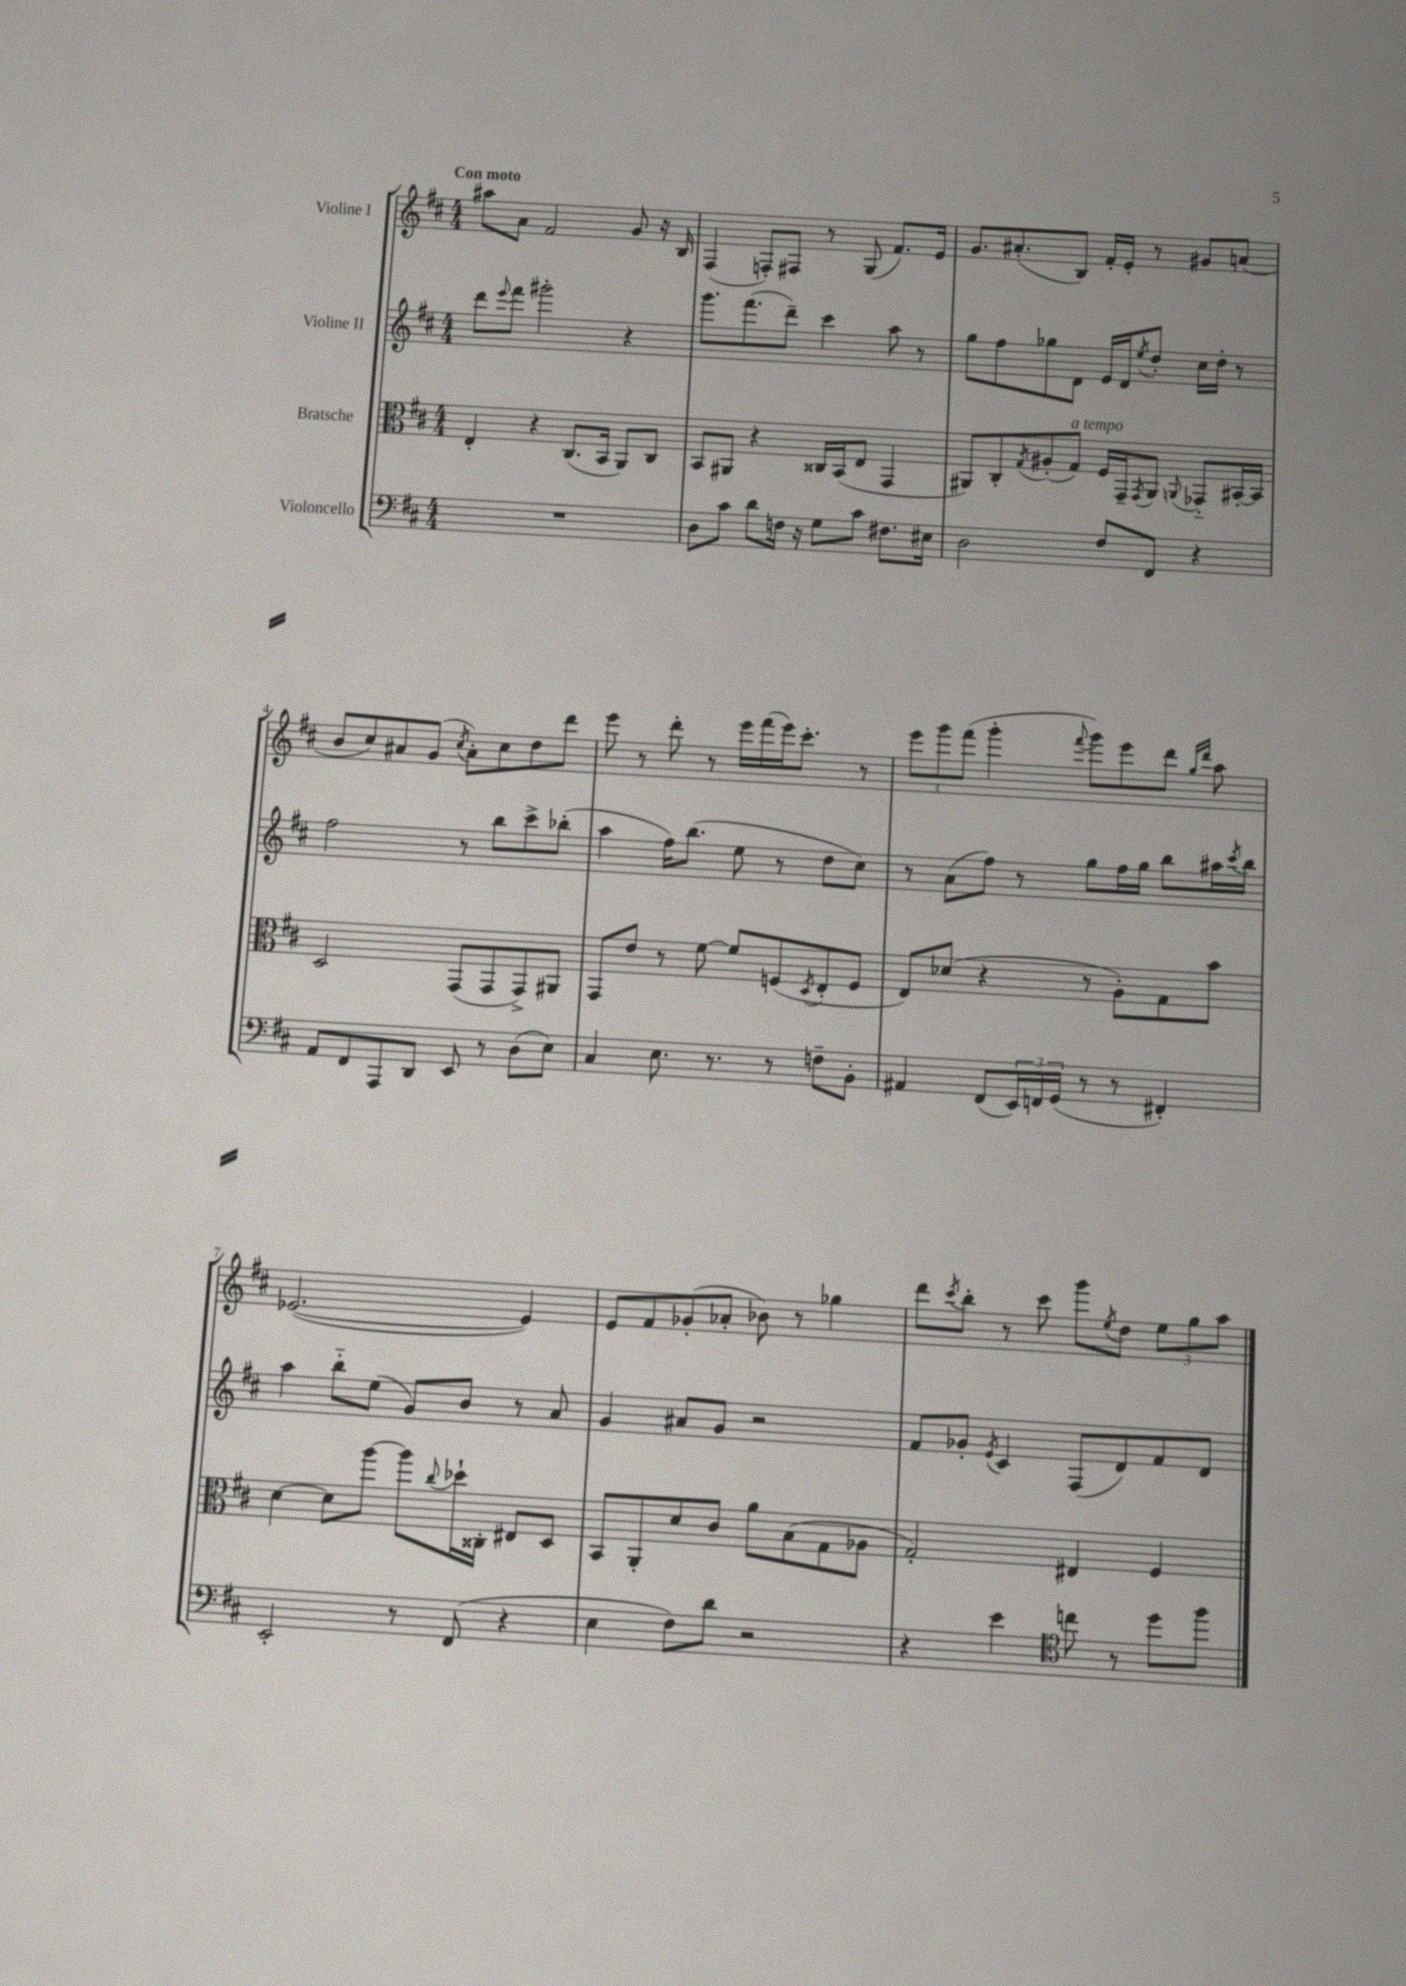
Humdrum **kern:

**kern	**kern	**kern	**kern
*staff4	*staff3	*staff2	*staff1
*clefF4	*clefC3	*clefG2	*clefG2
*k[f#c#]	*k[f#c#]	*k[f#c#]	*k[f#c#]
*M4/4	*M4/4	*M4/4	*M4/4
1r	4E'	8ddd	8aa#
.	.	8qqeee	.
.	.	8fff#	8a
.	4r	2ggg#'	2f#
.	(8.C#	.	.
.	16BB	.	.
.	8AA)	4r	8g
.	8C#	.	16r
.	.	.	16B
=	=	=	=
8D	8BB	8.ggg	(4F#
8c#	8AA#	.	.
.	.	(8.fff#	.
8d	4r	.	8F')
16F	.	8ddd~)	8F#
16r	.	.	.
8G	16C##	4ccc#	8r
.	(16BB	.	.
8c#	8E	.	(8G
8.F#	4GG	8aa	8.f#)
.	.	8r	.
16E#	.	.	16e
=	=	=	=
2D	8AA#)	8gg	8.g
.	8C#'	8ff#	.
.	.	.	(8.a#'
.	8qG	.	.
.	(8A#'	8gg-	.
.	8G)	8d	8B)
8F#	16F#	16e	16f#'
.	16GG~	16d	16e'
.	8qGG	8qee	.
8FF#	8AA#	8dd'	8r
.	8qqAA	.	.
4r	8GG-'~	16cc#	8g#
.	.	16dd'	.
.	[16BB#'	8r	(8a
.	16BB#]	.	.
=	=	=	=
8AA	2D	2ff#	8b
8FF#	.	.	8cc#)
8AAA	.	.	8a#
8DD	.	.	(8g
.	.	.	8qcc#
8EE	(8GG	8r	8a#')
8r	8GG	8bb	8cc#
(8D	8GG^)	8ccc#^	8dd
8E)	8AA#	(8bb-'	8ddd
=	=	=	=
4C#	8GG	4aa	8eee
.	8e	.	8r
8.E	8r	16ff#)	8ddd'
.	.	(8.bb	.
.	[8f#	.	8r
8.r	.	.	.
.	8f#]	8ee	16eee
.	.	.	(16fff#
8r	(8F	8r	16eee)
.	.	.	8.ccc#'
.	8qD	.	.
8F~	8E'	8dd	.
8BB'	8F	8cc#)	8r
=	=	=	=
4AA#	8E)	8r	12eee
.	.	.	12ggg
.	(8d-	(8a	.
.	.	.	(12fff#
(8FF#	4r	8ff#)	4ggg'
24EE)	.	8r	.
24FF	.	.	.
(24GG	.	.	.
.	.	.	8qqfff#
8r	8r	8gg	8ggg)
8r	8A')	16ff#	8eee
.	.	16gg	.
4FF#')	8G	8bb	8ddd
.	.	.	16qqgg
.	.	.	16qqddd
.	8b	16aa#	8aa
.	.	8qccc#	.
.	.	16bb	.
=	=	=	=
2EE'	[4d	4aa	([2.e-
.	8d]	8bb'~	.
.	[8aa	(8ee	.
8r	8aa]	8g)	.
.	8qqcc#	.	.
(8FF#	16dd-`	8b	.
.	16C##'	.	.
4r	8E#	8r	4e-])
.	8D	8a	.
=	=	=	=
4E	8BB	4g	8e
.	8AA'	.	8f#
8F#)	8d	8a#	(8g-'
8d	8c#	8g	8a-'
2r	8a	2r	8b-)
.	(8B	.	8r
.	8G	.	4gg-
.	8A-	.	.
=	=	=	=
4r	2G')	8f#	8ddd
.	.	.	8qccc#
.	.	8g-'	8bb'
.	.	8qe	.
4e	.	4c#	8r
.	.	.	8ccc#
*clefC4	*	*	*
8cc	4E#	(8F#	8ggg
.	.	.	8qee
8r	.	8d)	8dd
8dd	4F#	8f#	12ee
.	.	.	12gg
8ff#	.	8d	.
.	.	.	12aa
==	==	==	==
*-	*-	*-	*-
